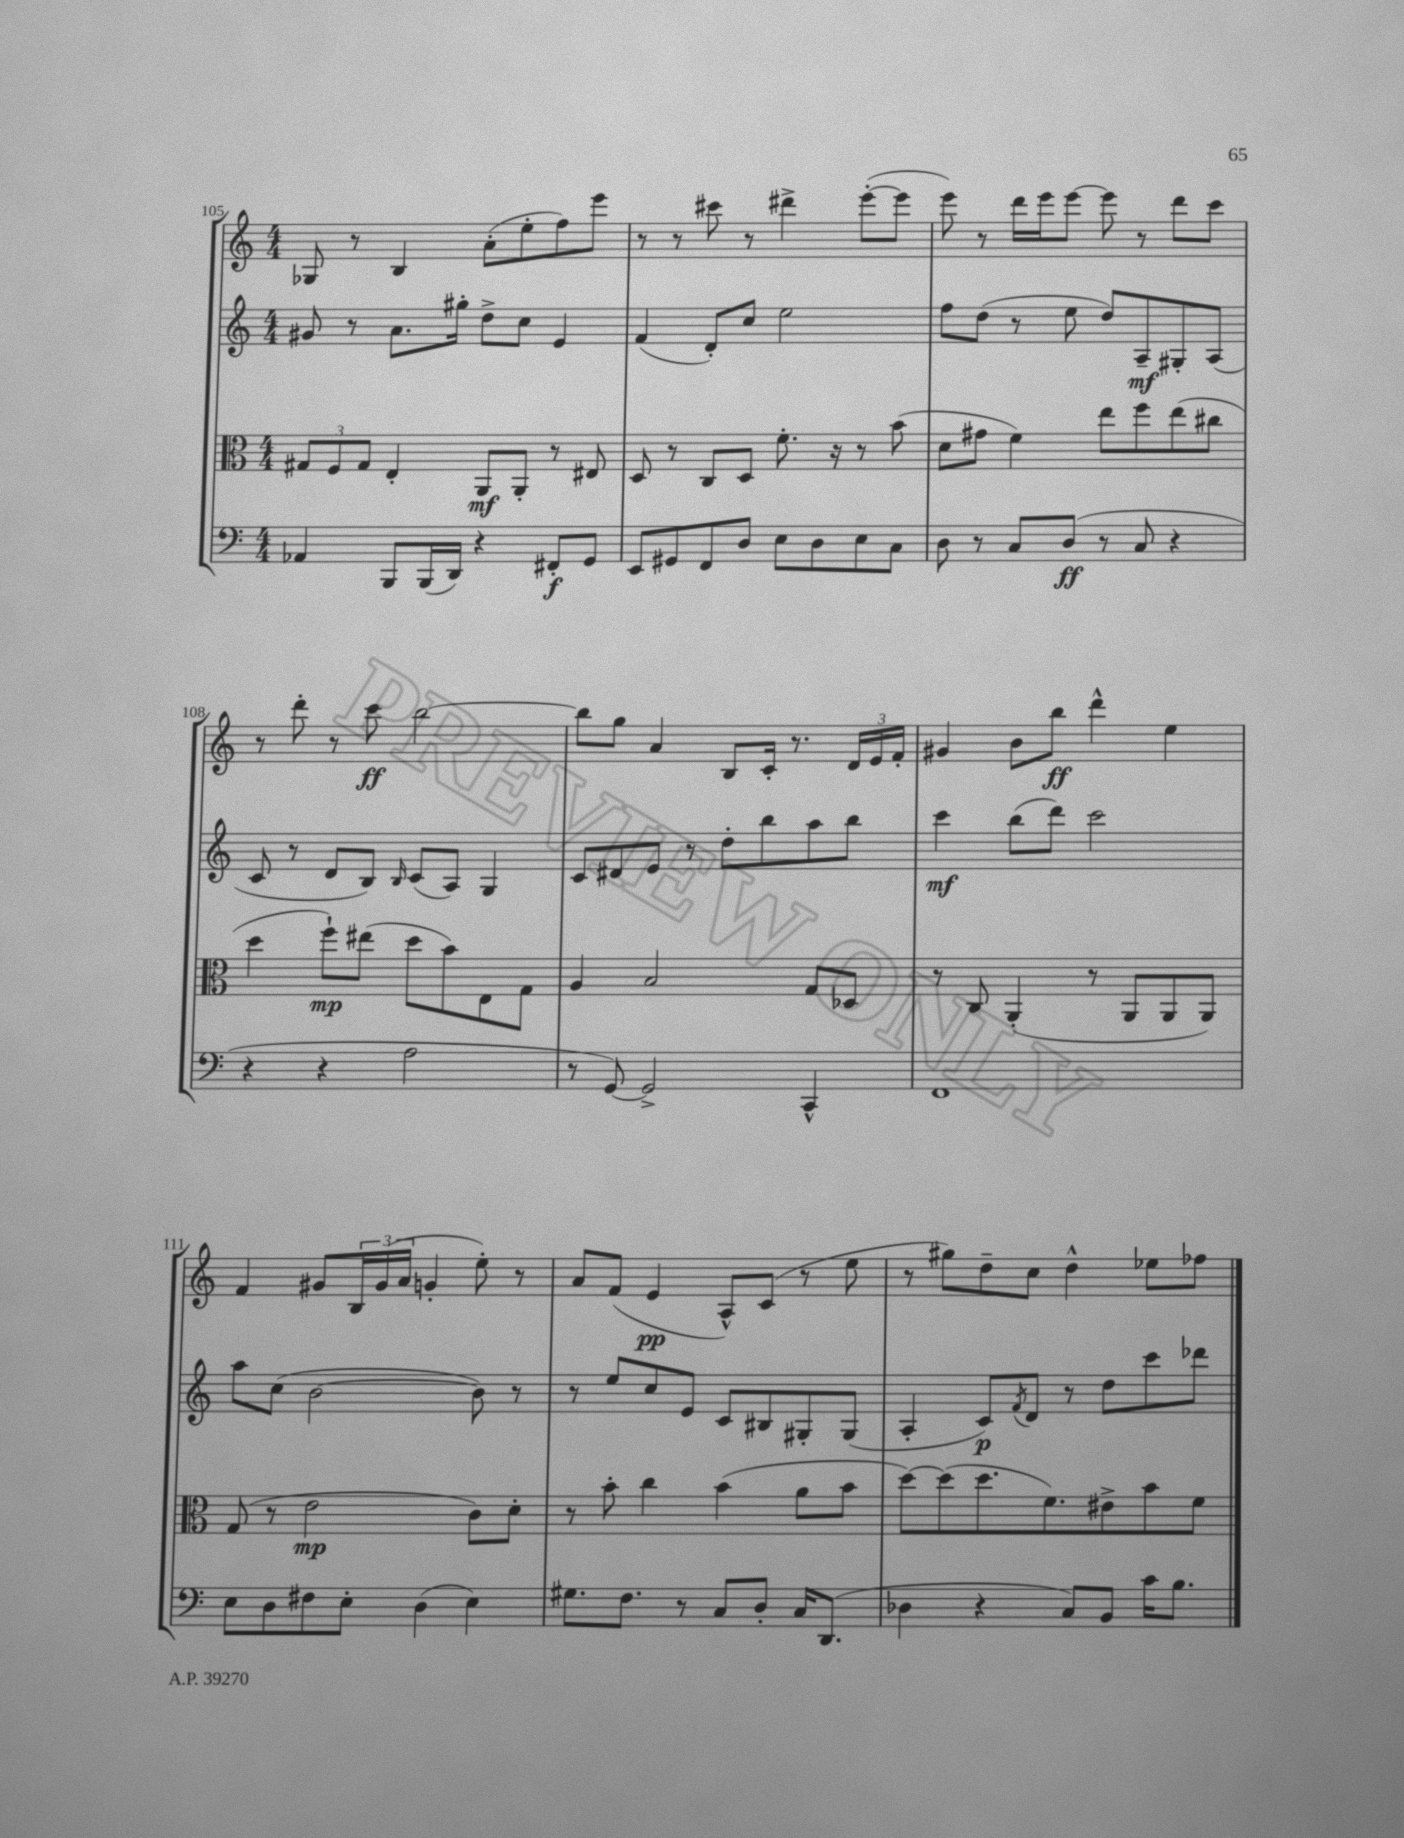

**kern	**kern	**kern	**kern
*staff4	*staff3	*staff2	*staff1
*clefF4	*clefC3	*clefG2	*clefG2
*k[]	*k[]	*k[]	*k[]
*M4/4	*M4/4	*M4/4	*M4/4
4AA-	12G#	8g#	8G-
.	12F	.	.
.	.	8r	8r
.	12G#	.	.
8BBB	4E'	8.a	4B
(16BBB	.	.	.
16DD)	.	16gg#'	.
4r	8AA	8dd^	(8a'
.	8AA'	8cc	8ee'
8FF#'	8r	4e	8ff)
8GG	8E#	.	8eee
=	=	=	=
8EE	8D	(4f	8r
8GG#	8r	.	8r
8FF	8C	8d')	8ccc#
8D	8D	8cc	8r
8E	8.f'	2ee	4ddd#^
8D	.	.	.
.	16r	.	.
8E	8r	.	([8eee'
8C	(8b	.	8eee]
=	=	=	=
8D	8d	8ff	8eee)
8r	8g#	(8dd	8r
8C	4f)	8r	16ddd
.	.	.	16eee
(8D	.	8ee	[8eee
8r	8ee	8dd)	8eee]
8C	8ff	8A~	8r
4r	(8ee	8G#'	8ddd
.	8cc#	(8A	8ccc
=	=	=	=
4r	4dd	8c	8r
.	.	8r	8ddd'
4r	8ff`)	8d	8r
.	(8ee#	8B)	8ccc
.	.	16qqB	.
2A	8dd	(8c	[2bb
.	8b)	8A)	.
.	8E	4G	.
.	8G	.	.
=	=	=	=
8r	4A	8c	8bb]
[8GG)	.	8d#	8gg
2GG^]	2B	8e	4a
.	.	8r	.
.	.	8dd'	8B
.	.	8bb	16c'
.	.	.	8.r
4CC^^	8G	8aa	.
.	8D-	8bb	24d
.	.	.	24e
.	.	.	24f'
=	=	=	=
1FF	8r	4ccc	4g#
.	8C	.	.
.	(4AA'	(8bb	8b
.	.	8ddd)	8bb
.	8r	2ccc	4ddd^^
.	8AA	.	.
.	8AA	.	4ee
.	8AA)	.	.
=	=	=	=
8E	(8G	8aa	4f
8D	8r	(8cc	.
8F#	2e	[2b	8g#
8E'	.	.	24B
.	.	.	(24g#
.	.	.	24a
(4D	.	.	4g'
4E)	8c)	8b])	8ee')
.	8d'	8r	8r
=	=	=	=
8.G#	8r	8r	8a
.	8b'	8ee	(8f
8.F	.	.	.
.	4cc	8cc	4e
8r	.	8e	.
8C	(4b	8c	8A^^)
8D'	.	8B#	(8c
16C	8a	8G#'	8r
(8.DD	.	.	.
.	8b	(8G#	8ee
=	=	=	=
4D-	[8dd)	4A'	8r
.	(8dd]	.	8gg#)
4r	8.dd	8c)	8dd~
.	.	8qf	.
.	.	8d	8cc
.	8.f)	.	.
8C)	.	8r	4dd^^
8BB	8e#^	8dd	.
16c	8b	8ccc	8ee-
8.B	.	.	.
.	8f	8ddd-	8ff-
==	==	==	==
*-	*-	*-	*-
